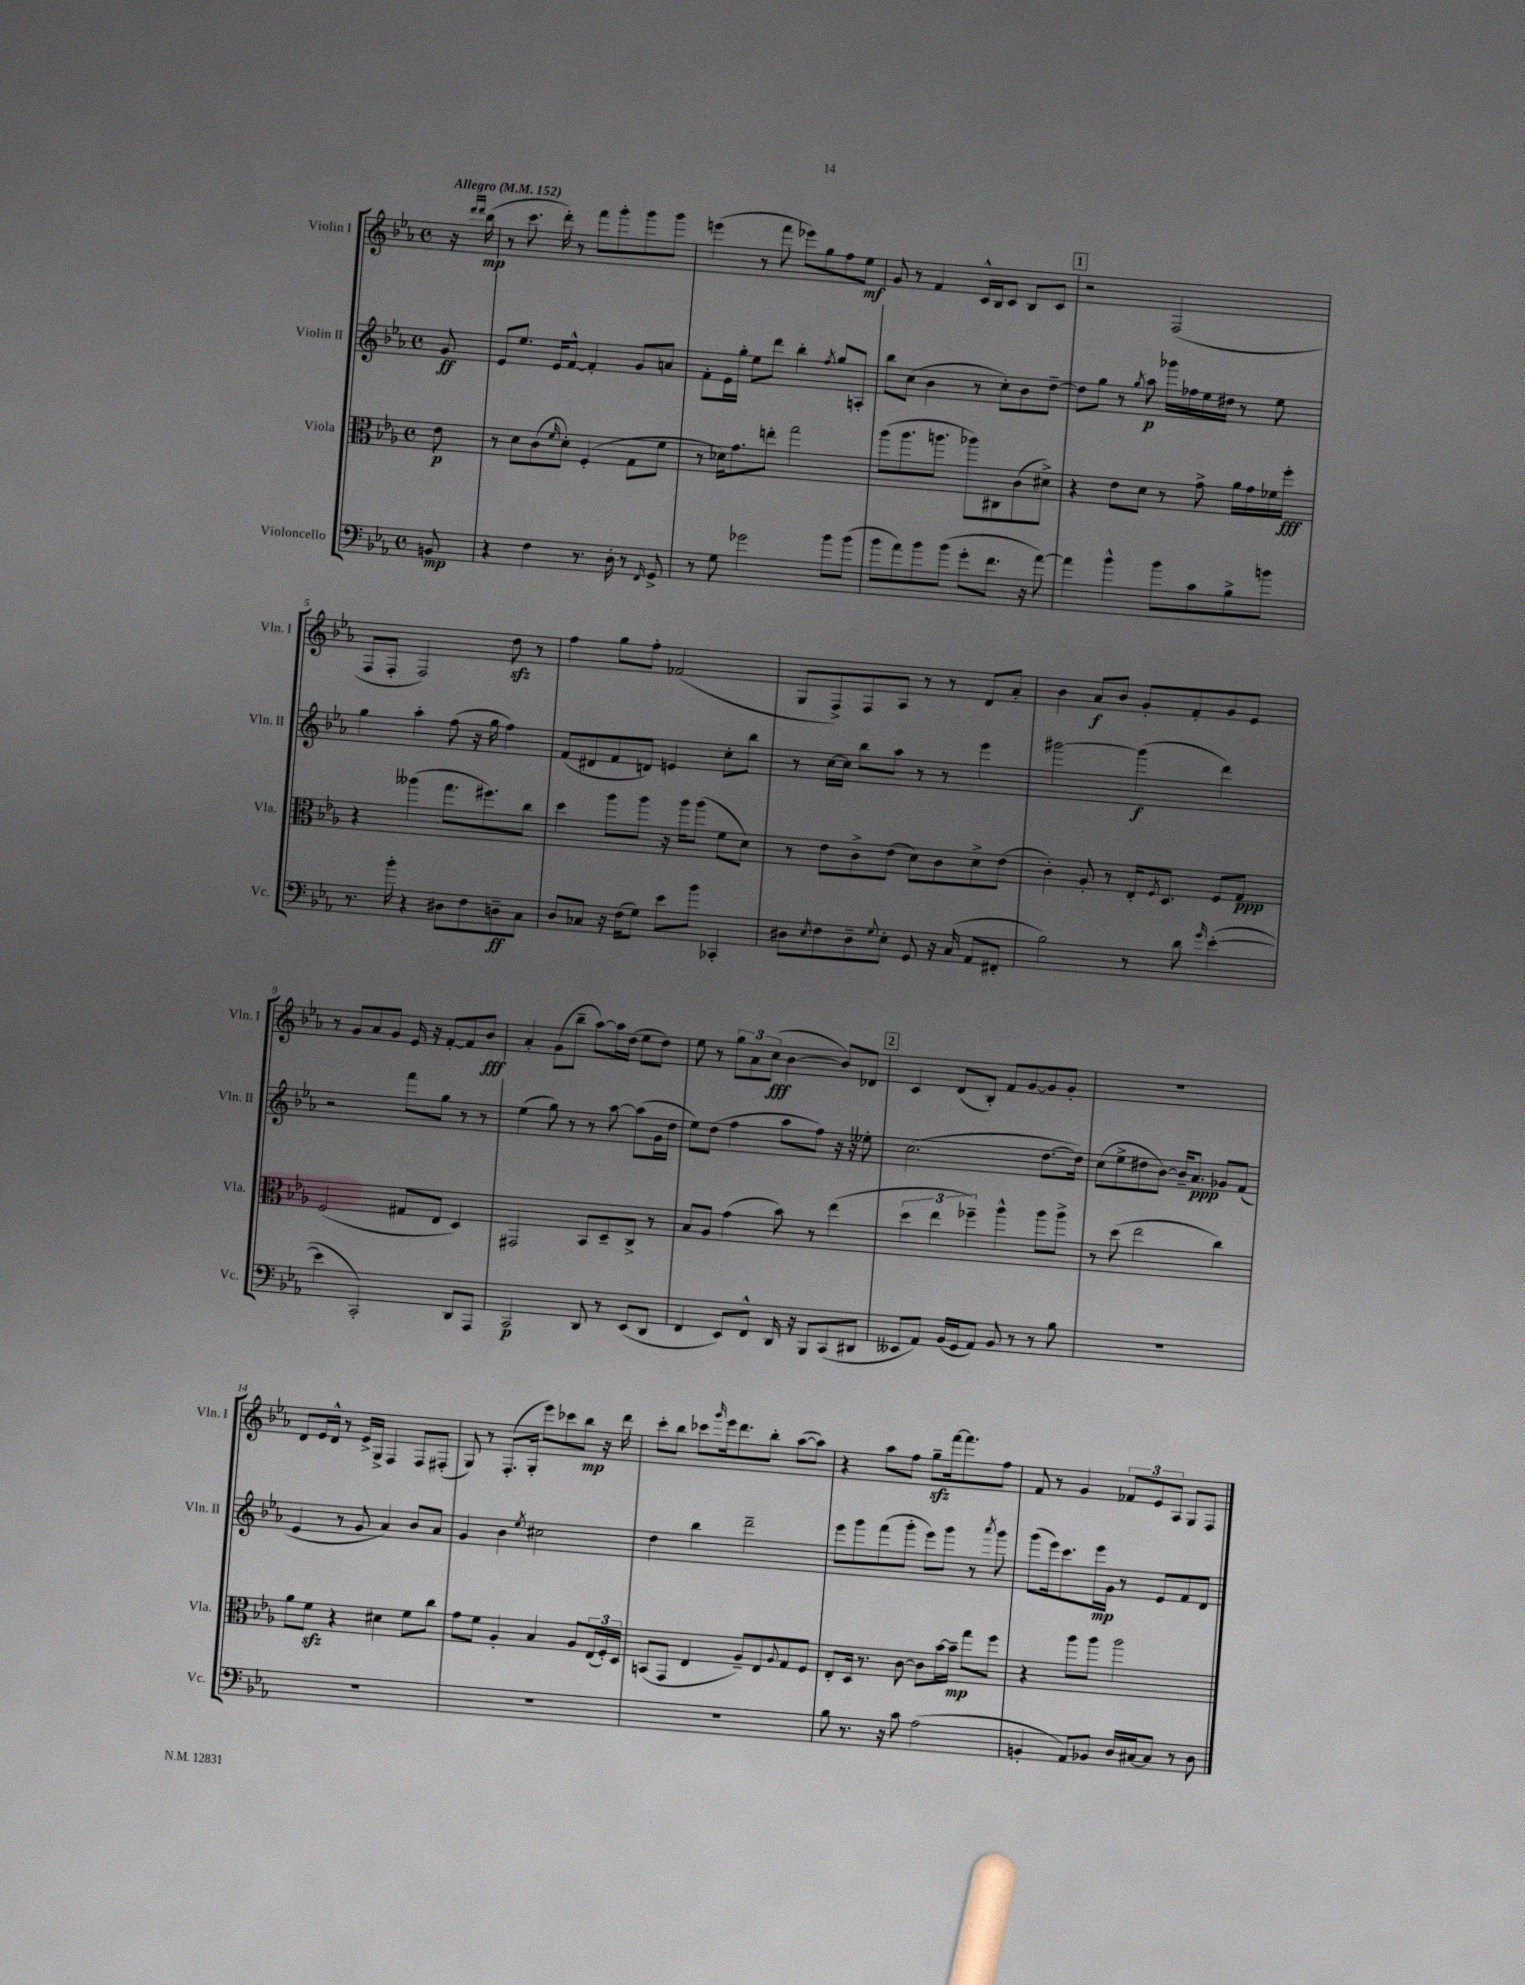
<<
\new StaffGroup <<
\new Staff = "s0" \with { instrumentName = "Violin I" shortInstrumentName = "Vln. I" } {
    \clef treble \key ees \major \defaultTimeSignature \time 4/4 \partial 8 \tempo "Allegro" 4 = 152
    r16 \grace { d'''16 d'''16 } bes''16\mp( |
    r8 c'''8. d'''16-.) r8 f'''8 g'''8-. g'''8 g'''8 |
    e'''4( r8 f'''8 ees'''8) g''8 f''8 ees''8\mf |
    g'8 r8 f'4 c'16-^ bes16 c'8 bes8 c'8 |
    \mark \markup { \box "1" } r2 f2( |
    f8 f8-. f2) d''8\sfz r8 |
    f''4 g''8 f''8-. fes'2( |
    g8 f8->) f8 aes8 r8 r8 d'8 aes'8-. |
    bes'4 aes'8\f bes'8 g'8-. f'8-. g'8 ees'8 |
    r8 g'8 aes'8 g'8 ees'16 r16 f'8~-. f'8 bes'8\fff |
    aes'4-. g'8( bes''8-- aes''8~) aes''16 d''16( ees''8 d''8) |
    ees''8 r8 \tuplet 3/2 { g''8 aes'8 c''8\fff( } bes'4~ bes'8) des'8 |
    \mark \markup { \box "2" } c'4 d'8( bes8-.) f'8 g'8~ g'8 g'8-. |
    R1 |
    d'8 ees'16 d'16-^ r8 ees'16-> g16-> f4 f8 fis8-.( |
    g8) r8 f8.-.( g16-. ees'''8) ces'''8 bes''8\mp r16 d'''16 |
    c'''8-. bes''8 ces'''8 \grace { g'''16 } ees'''16 d'''8. bes''8-. aes''8~( aes''8) |
    r4 aes''8 f''8 g''8--\sfz f'''16~ f'''8. f''8 |
    f'8 r8 g'4 \tuplet 3/2 { fes'8 ees'8 aes8 } g8 f8 \bar "|." |
}
\new Staff = "s1" \with { instrumentName = "Violin II" shortInstrumentName = "Vln. II" } {
    \clef treble \key ees \major \defaultTimeSignature \time 4/4 \partial 8
    g'8\ff |
    ees'8 ees''8. ees'16 f'8~-^ f'4-. g'8 a'8 |
    f'8-. ees'16 g''16-. ees''8 d'''8 bes''4-. \acciaccatura { f''8 } g''8 a8-. |
    bes''8 c''8( bes'4 r8 c''8-.) bes'8 d''8~-- |
    \mark \markup { \box "1" } d''8 g''8 r8 \acciaccatura { g''8 } aes''8\p ges'''16 fes''16 ees''16 dis''16 r8 ees''8 |
    g''4 aes''4-. f''8( r16 g''16 f''4) |
    f'8( dis'8 f'8 d'8) e'4 c''8-. bes''8 |
    r8 c''16~ c''16 bes''8 aes''8 r8 r8 ees'''4 |
    gis'''2~ gis'''4\f( d'''4) |
    r2 f'''8 g''8 r8 r8 |
    ees''4( g''8) r8 r8 aes''8~ aes''8( g'16 d''16 |
    ees''8) d''8( f''4 aes''8 f''8) r16 r16 eeses''8-. |
    \mark \markup { \box "2" } c''2.( d''8.~ d''16) |
    c''8( ees''8-> dis''8 bes'8~) bes'16-- aes'8.\ppp ges'8 f'8( |
    ees'4 r8 g'8 aes'4) bes'8 aes'8 |
    g'4 bes'4 \acciaccatura { ees''8 } cis''2 |
    d''4 bes''4 d'''2-- |
    ees'''8 g'''8 f'''8( g'''8-. ees'''8) g'''8 r8 \acciaccatura { aes'''8 } g'''8 |
    g'''8( ees'''16) c'''8. ees'''16\mp g'16 r8 ees'8 f'8 d'8 \bar "|." |
}
\new Staff = "s2" \with { instrumentName = "Viola" shortInstrumentName = "Vla." } {
    \clef alto \key ees \major \defaultTimeSignature \time 4/4 \partial 8
    ees'8\p |
    r8 d'8 c'8( \grace { f'16 } d'8-.) f4-.( g8 f'8 |
    r8 des'16) g'8. e''8-. g''2 |
    aes''8( aes''8. a''8. aes''8) cis8 c'8( dis'8->) |
    \mark \markup { \box "1" } r4 ees'8 d'8 r8 g'8-> aes'16 g'16 fes'16 f''16-.\fff |
    r4 aeses''4( g''8. fis''8.) c''8 |
    d''4 aes''8 aes''8 r16 aes''16 aes''8( f'8 d'8) |
    r8 ees'8 c'8-> ees'8( d'8) c'8 d'8-> ees'8( |
    c'4-.) aes8-. r8 ees16-. \acciaccatura { f8 } d8. f8 g8\ppp |
    f2( gis8 ees8 d4) |
    gis,2 bes,8 d8-- c8-> r8 |
    bes8 aes8 g'4( bes'8) r8 ees''4( |
    \mark \markup { \box "2" } \tuplet 3/2 { d''4 ees''4 fes''4--) } aes''4-^ aes''8 aes''8-> |
    r8 d''8( ees''2 c''4) |
    aes'8 f'8\sfz r4 dis'4 f'8 c''8 |
    g'8 f'8 aes4-. bes4 aes8 \tuplet 3/2 { ees16( f16-.) d16 } |
    b,8( g,8 ees4 aes8--) ees8 \appoggiatura { aes8 } g8 f8 |
    ees8-. d16 r8. c'8~ c'8 bes'16~ bes'16--\mp g''8 f''8 |
    r4 aes''8 aes''8 aes''2 \bar "|." |
}
\new Staff = "s3" \with { instrumentName = "Violoncello" shortInstrumentName = "Vc." } {
    \clef bass \key ees \major \defaultTimeSignature \time 4/4 \partial 8
    b,8\mp |
    r4 f4 r8. d16-. r8 \grace { f,16 } g,8-> |
    r8 g8 ges'2 bes'8 bes'8( |
    bes'8 aes'8) bes'8 bes'8( g'8-. f'8. r16 aes'8~) |
    \mark \markup { \box "1" } aes'4 bes'4-^ bes'8 c'8 bes8-> b'8 |
    r8. bes'16-. r4 dis8 f8 d8--\ff c8 |
    d8 ces8 r16 f16( g8) ees'8 bes'8 ces,4-. |
    dis8 \acciaccatura { ees8 } f8 dis8-- \appoggiatura { g8 } ees8-. g,8 r16 c16( aes,8 fis,8-. |
    bes2) r8 d'8 \grace { g'16 } ees'4~-.( |
    ees'4 c,2-.) d,8 aes,,8 |
    c,2\p d,8 r8 ees,8( d,8 |
    f,4 ees,8) f,8-^ d,16 r16 bes,,8 c,8( dis,8 |
    \mark \markup { \box "2" } eeses,8 aes,8) bes,16( g,16 aes,8) bes,8 r8 r8 bes8 |
    R1 |
    R1 |
    R1 |
    R1 |
    bes8 r8. r16 c'8 aes2( |
    b,4-. aes,8) bes,8 d16 cis16~ cis8 r8 d8 \bar "|." |
}
>>
>>
